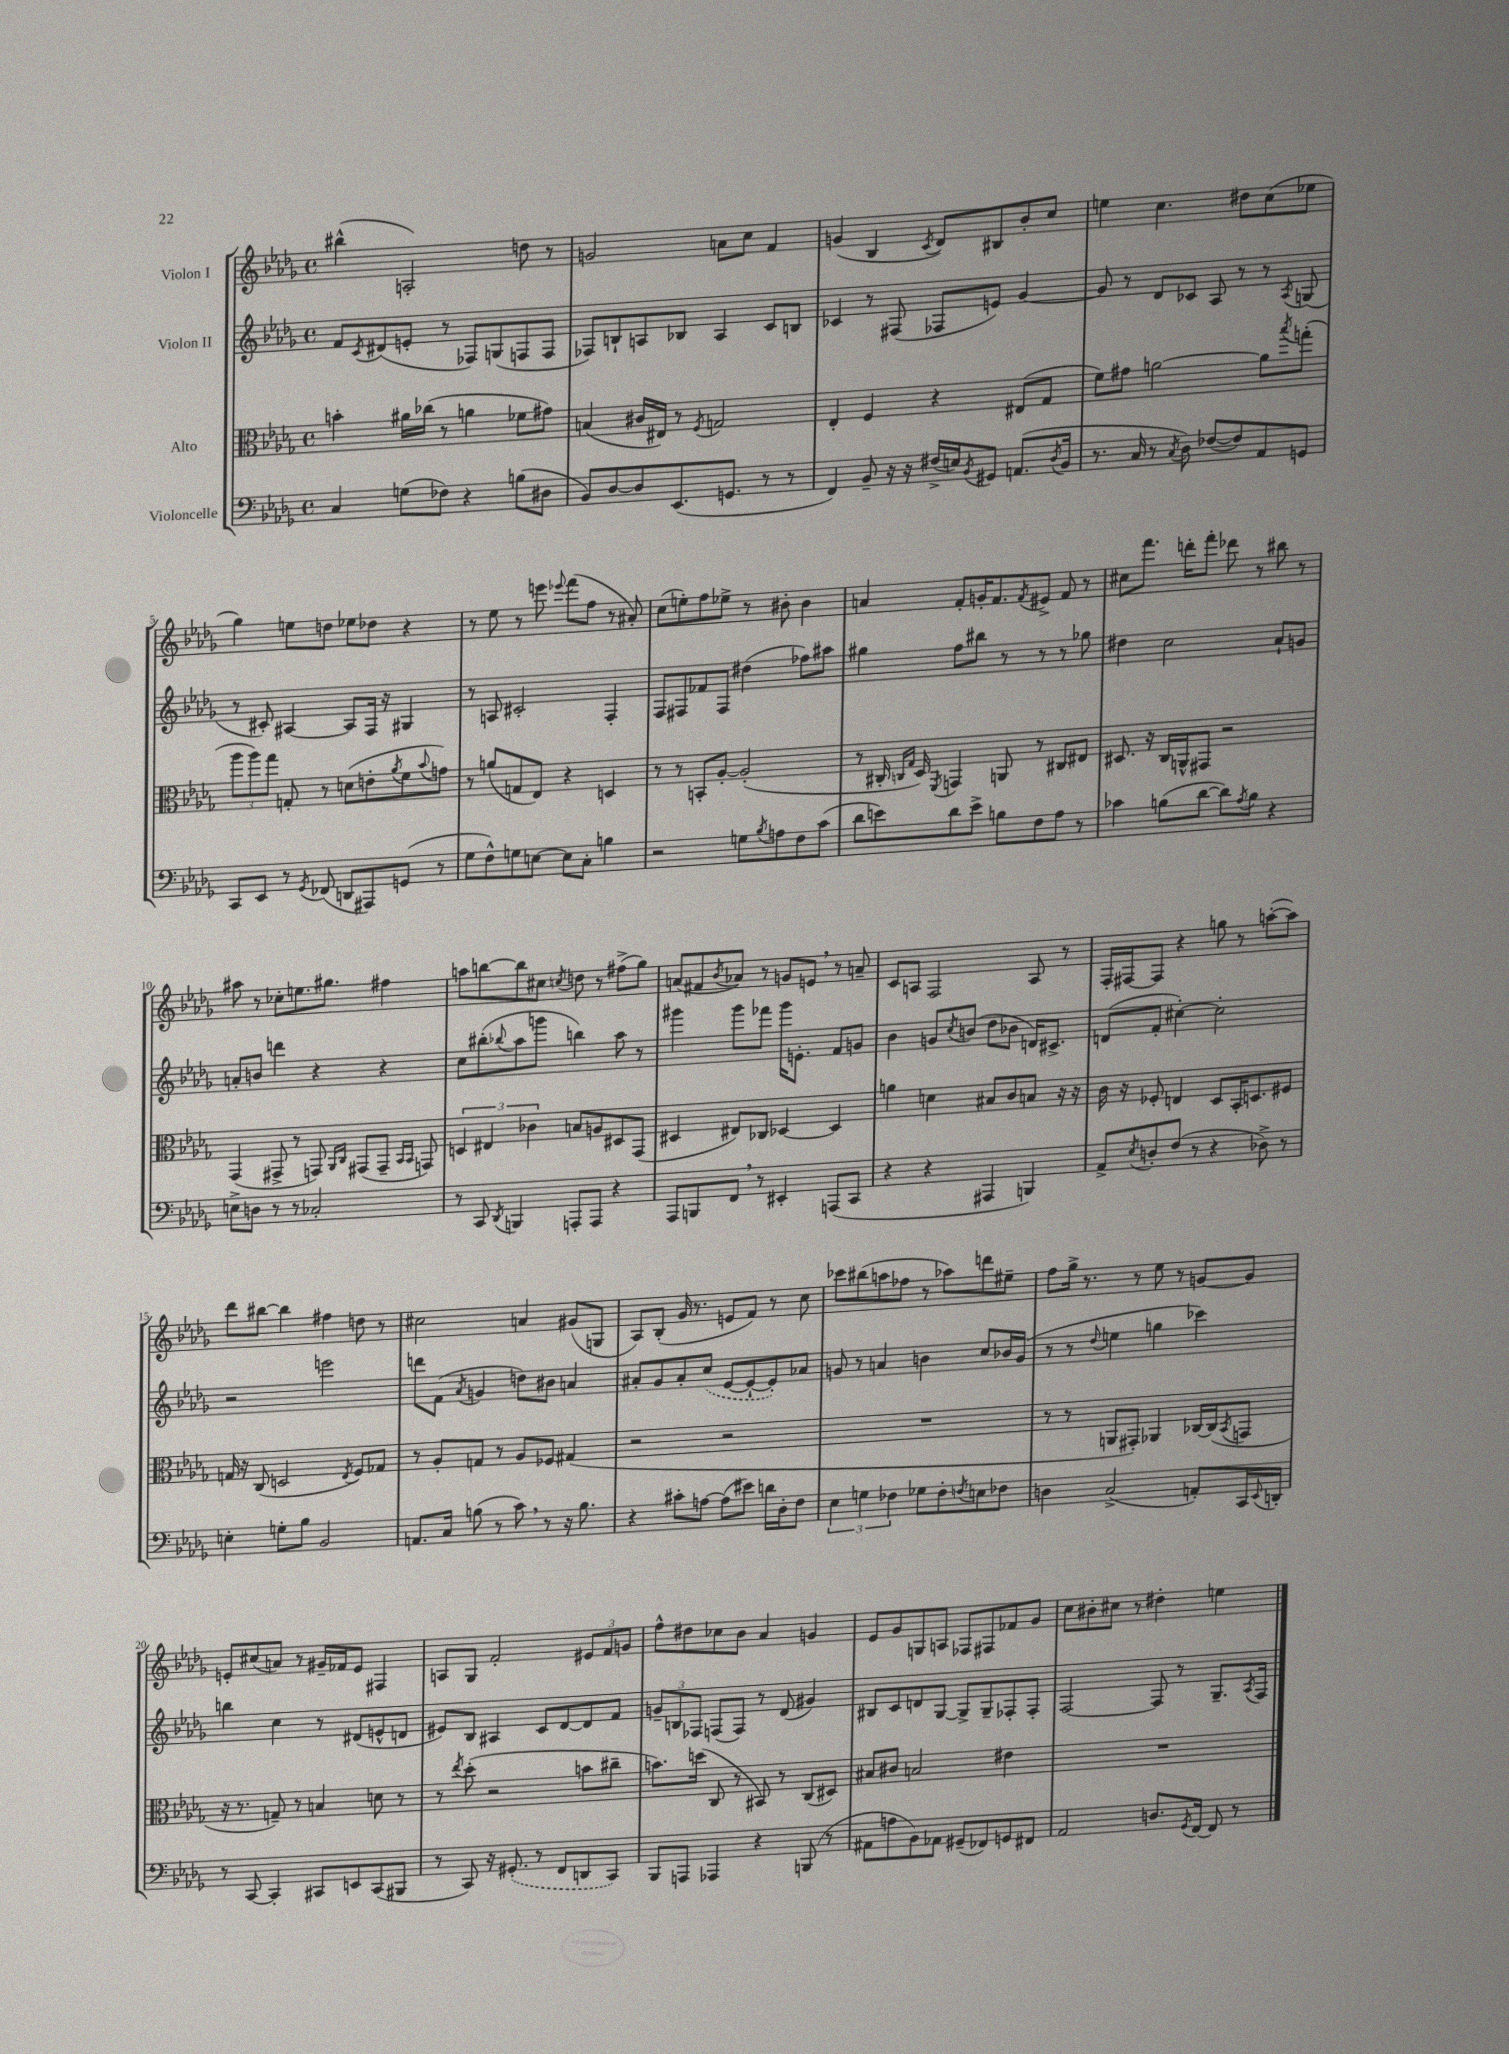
<<
\new StaffGroup <<
\new Staff = "s0" \with { instrumentName = "Violon I" } {
    \clef treble \key des \major \defaultTimeSignature \time 4/4
    bis''4-^( a2-.) d''8 r8 |
    g'2 a'8 c''8 f'4 |
    g'4( bes4 \acciaccatura { c'8 } des'8) bis8 bes'8-. c''8 |
    e''4 c''4. dis''8 c''8( ees''8 |
    ges''4) e''8 d''8 ees''8 des''8 r4 |
    r8 ees''8 r8 e'''8 \appoggiatura { ees'''8 } f'''8( f''8 r8 ais'8-.) |
    c''8( e''8-.) f''8 ees''8-> r8 bis'8-. bis'4 |
    a'4 f'8-. g'16-. f'8. \acciaccatura { f'8 } eis'8-> f'8 r8 |
    cis''8 f'''8. d'''16-. f'''8-. des'''8 r8 bis''8 r8 |
    ais''8 r8 ces''8-. e''8. gis''8. fis''4 |
    a''8 b''8~ b''8 cis''8 \acciaccatura { c''8 } d''8 r8 fis''8->( ges''8) |
    a'8( fis'8 \acciaccatura { bes'8 } aes'8) r8 g'8 e'8 \breathe r8 a'8-- |
    c'8 a8 f2 a8 r8 |
    f16-. fis16~ fis8 r4 g''8 r8 a''8~-.( a''8) |
    des'''8 bis''8~ bis''4 fis''4 d''8 r8 |
    cis''2 a'4 gis'8( g8 |
    aes8) bes8-.( ges'16 r8. e'8 f'8) r8 c''8 |
    ces'''8 bis''8( a''8 fes''8 r8 aes''8) d'''8 eis''8-- |
    f''8 ges''16-> r8. r8 ees''8 r8 g'8~ g'8 |
    e'8-. cis''8( a'8) r8 gis'16-- fes'16 e'8 fis4 |
    a8 ges8 f'2-. \tuplet 3/2 { eis'8 f'8 g'8 } |
    f''8-^ dis''8 ces''8 bes'8 aes'4 g'4 |
    ees'8 ges'8 g8 a8 fes8 fis8 fes'8 ges'8 |
    c''8 bis'8-. cis''8 r8 dis''4-. e''4 \bar "|." |
}
\new Staff = "s1" \with { instrumentName = "Violon II" } {
    \clef treble \key des \major \defaultTimeSignature \time 4/4
    f'8 \acciaccatura { c'8 } dis'8( e'8-. r8 fes8) g8( f8 f8 |
    fes8) b8-! a8 bes8 a4 c'8 b8 |
    ces'4 r8 fis8( fes8 e'8) ges'4~ |
    ges'8 r8 des'8 ces'8 aes8 r8 r8 \acciaccatura { aes8 } g8( |
    r8 cis'8-.) ais4~ ais8 f16 r16 gis4 |
    r8 a8 cis'2-. f4-. |
    f8 fis8 fes'8 fis8 dis''4( fes''8) ais''8 |
    gis''4 f''8 bis''8 r8 r8 r8 ges''8 |
    dis''4 c''2 aes'8-! g'8 |
    a'8-. b'8 d'''4 r4 r4 |
    c''8 bis''8-.( \appoggiatura { bes''8 } aes''8 g'''8 b''4) aes''8 r8 |
    gis'''4 gis'''8 fes'''8 gis'''16 e'8.-. f'8 g'8 |
    bes'4 g'8 \acciaccatura { c''8 } b'8( des''8 bes'8 d'16) cis'8.-> |
    d'8( f'8-. cis''4~-.) cis''2-. |
    r2 e'''2 |
    d'''8 f'8( \acciaccatura { aes'8 } g'4 d''8) bis'8 a'4 |
    ais'8-. ges'8 ais'8-. \once \slurDashed c''8( ees'8~ ees'8~-! ees'8-.) aes'8 |
    g'8 r8 a'4 b'4 c''8 bes'16 g'16( |
    r8 r8 \appoggiatura { des''8 } e''4 g''4 ces'''4) |
    b''4 c''4 r8 dis'8( e'8-^ d'8 |
    eis'8) bes8 ais4 c'8 des'8~ des'8 f'8 |
    \tuplet 3/2 { g'8-- b8 fes8 } f8( f8) r8 des'8( gis'4) |
    bis8 c'8 d'8 ges8~ ges8-> ges8-- fes8-. fes8-. |
    f2~ f8 r8 ges8.-- \acciaccatura { aes8 } f16 \bar "|." |
}
\new Staff = "s2" \with { instrumentName = "Alto" } {
    \clef alto \key des \major \defaultTimeSignature \time 4/4
    b'4-. ais'16 ces''16( r8 a'4 fes'8 gis'8) |
    b4( cis'16 eis16) r8 \acciaccatura { f8 } g2 |
    ees4-. f4 r4 eis8( ges8 |
    f'8) gis'8 a'2~ a'8 \acciaccatura { bes''8 } g''8-.( |
    \tuplet 3/2 { aes''8 aes''8) ges''8 } g8-. r8 d'8( e'8-. \acciaccatura { aes'8 } f'8 \appoggiatura { bes'8 } g'8) |
    r8 a'8( g8 ees8) r4 d4 |
    r8 r8 b,8-. aes8~-. aes2-.( |
    r8 cis16-. \grace { c16 ges16 } des16) \acciaccatura { f,8 } g,4 a,8 r8 cis8 eis8 |
    dis8. r16 c16 a,16-^ gis,8 r2 |
    ges,4( gis,8-> r8 g,8) \grace { aes,16 c16 } gis,8( gis,8-- \grace { bes,16 bes,16 } g,8) |
    \tuplet 3/2 { d4 eis4 ces'4 } b8 a8 dis8 ges,8( |
    dis4 eis8) ces8 des4~ des4 |
    a'4 d'4 bis8 c'8 b8 r16 r16 |
    c'16 r16 fes8-. e4 des8 bes,16-. d8. fis8 |
    g16 r16 c8( d2 \acciaccatura { ees8 } f8) ges8 |
    r8 aes8-. g8 r8 aes8 fes8 gis4( |
    r2 r2 |
    R1 |
    r8 r8 a,8 gis,8-.) aes,4 ces16~ ces16( \acciaccatura { bes,8 } g,8 |
    r16 r8. g8--) r8 b4 d'8 r8 |
    r8 \acciaccatura { ees''8 } des''8-.( r2 b'8 cis''8-- |
    b'8.) d''16( c8 r8 bis,8) r8 c8( dis8) |
    bis8 cis'8 b2 eis'4 |
    R1 \bar "|." |
}
\new Staff = "s3" \with { instrumentName = "Violoncelle" } {
    \clef bass \key des \major \defaultTimeSignature \time 4/4
    c4 g8( fes8) r4 b8( dis8 |
    bes,8) des8~ des8 ees,8.( g,8. r8 r8 |
    f,4) bes,8-- r16 r16 fis16->( e16) \acciaccatura { bes,8 } gis,8 a,8.( \acciaccatura { des8 } bes,16 |
    r8. c16 r8 \acciaccatura { c8 } des8) fes8~( fes8) aes,8 g,8 |
    c,8 ees,8 r8 \acciaccatura { ges,8 } fes,8( d,8 ais,,8) g,8( r8 |
    ges8 f8-^) g8 e8~ e8 c8-. b4 |
    r2 g8 \acciaccatura { bes8 } a8 f8 c'8( |
    des'8 e'8) des'8 e'8-> b8 f8 aes8 r8 |
    ces'4 b8( des'8~ des'8) \acciaccatura { aes8 } b8 r4 |
    e8-> d8 r8 r8 ces2-. |
    r8 c,8 \acciaccatura { des,8 } b,,4 a,,8-. a,,8 r4 |
    aes,,8 b,,8 f,8 \breathe r8 eis,4-. a,,8( c,8 |
    r4 r4 ais,,4 b,,4) |
    aes,8-> \acciaccatura { ees8 } d8-. f8( r8 r4 des8->) r8 |
    e4-. g8-. bes8 bes,2 |
    a,8. c16 b8( r8 c'8) \breathe r8 r16 b8. |
    r4 cis'8-. a8~ a8( eis'8) d'16 des16-. f8 |
    \tuplet 3/2 { ees4 g4 fes4 } ges8 fes8-. \acciaccatura { f8 } e8 fes8 |
    d4 c2->( a,8-.) c,16 \appoggiatura { ees,8 } d,16-. |
    r8 c,8~ c,4-. cis,8 e,8 cis,8( bis,,8 |
    r8 c,8) r16 \once \slurDashed gis,8.-.( r8 f,8 d,8 c,8) |
    bes,,8 a,,8 aes,,4 r4 b,,8( r8 |
    ais,8 a8 bes,8) aes,8 gis,8--( fes,8) g,8 fis,8 |
    aes,2 d8. \acciaccatura { ges,8 } f,16~ f,8 r8 \bar "|." |
}
>>
>>
